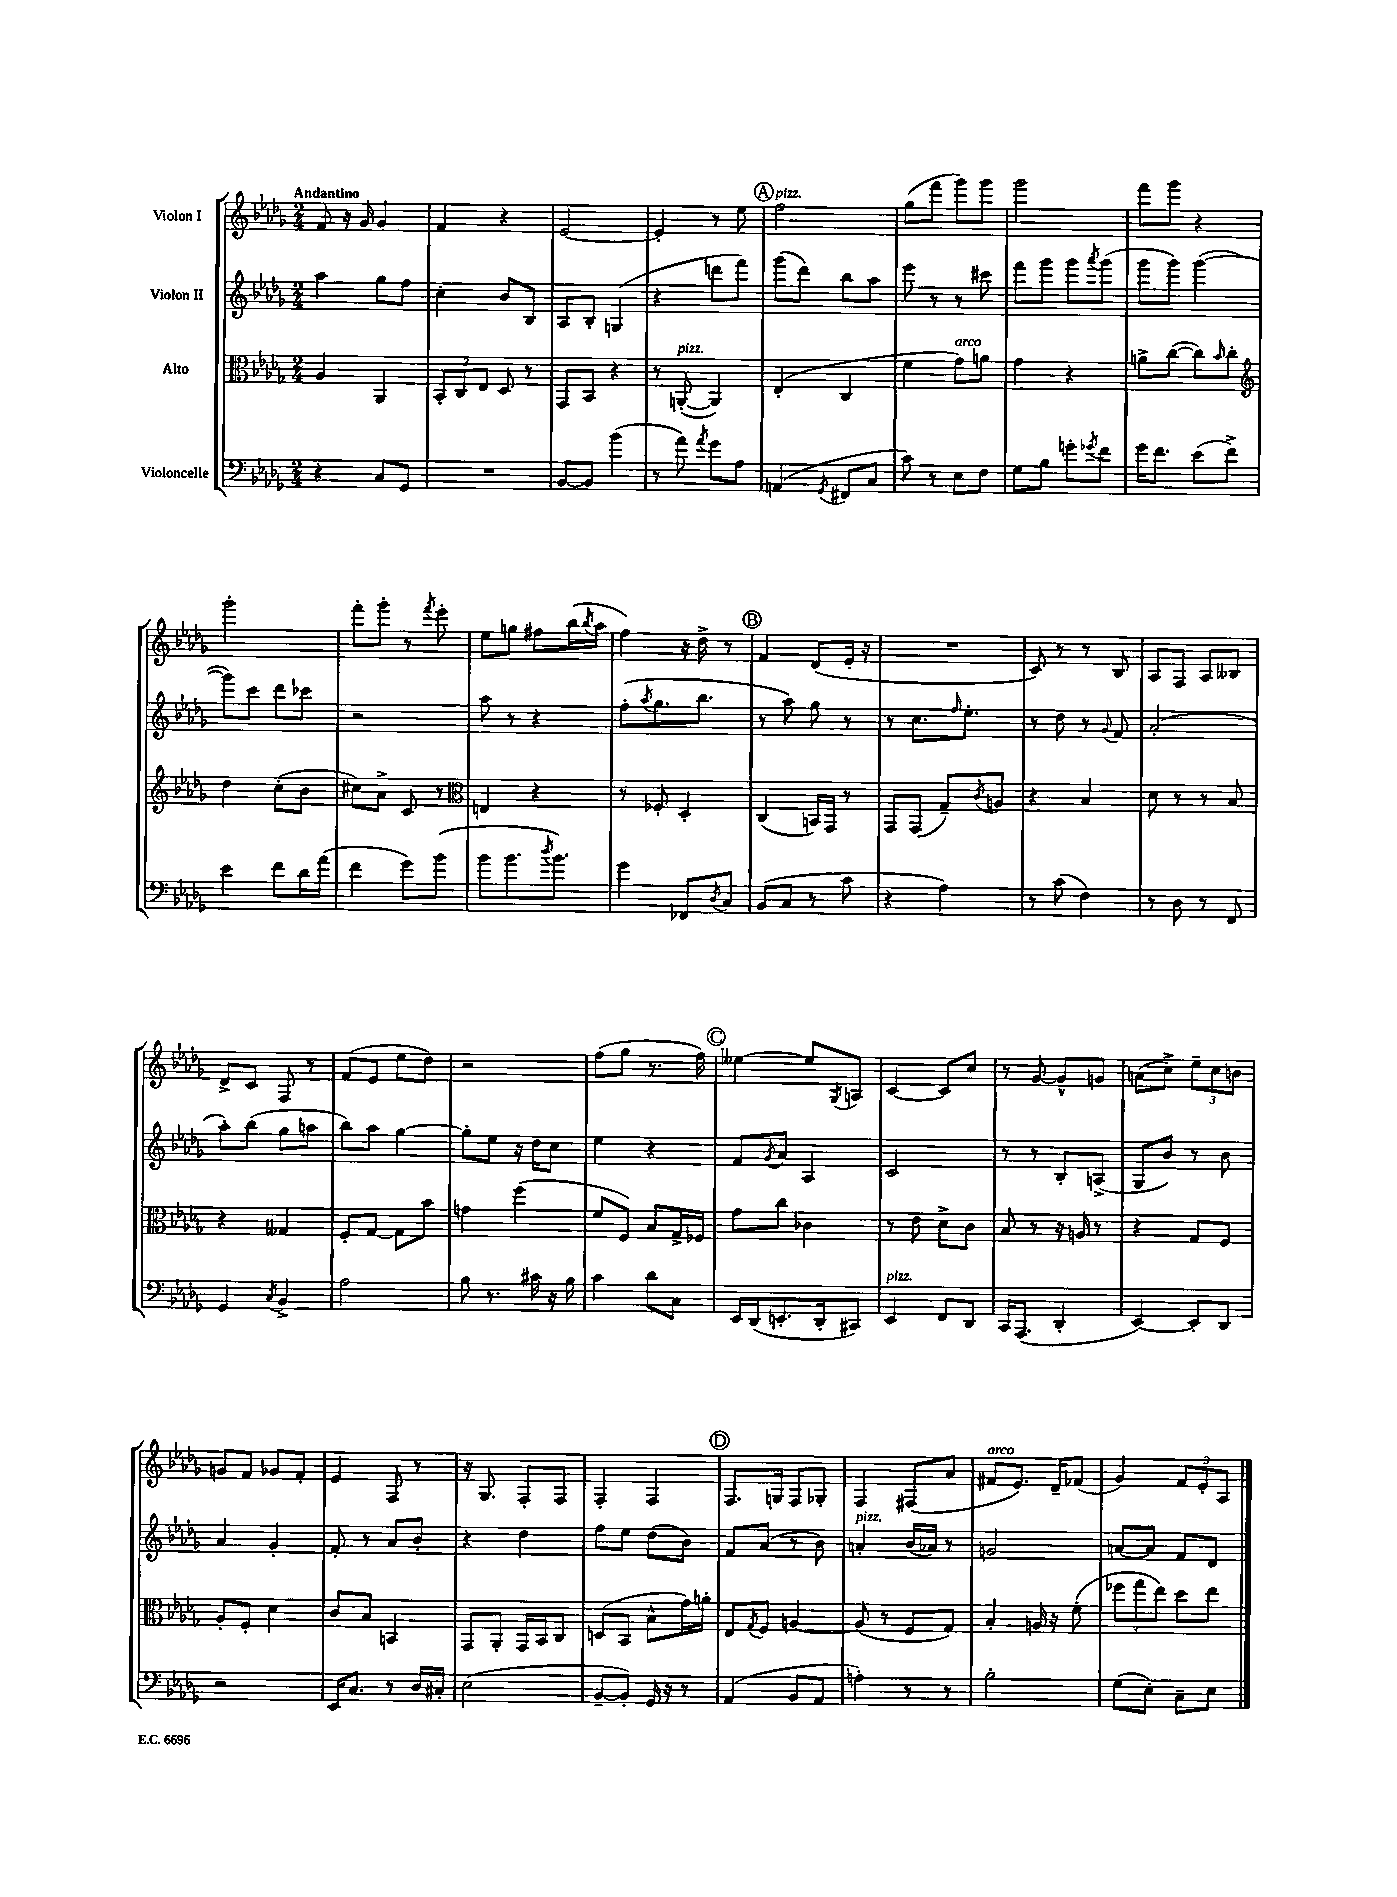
<<
\new StaffGroup <<
\new Staff = "s0" \with { instrumentName = "Violon I" } {
    \clef treble \key des \major \numericTimeSignature \time 2/4 \tempo "Andantino"
    f'8 r16 ges'16 ges'4 |
    f'4 r4 |
    ees'2~ |
    ees'4-. r8 ees''8 |
    \mark \markup { \circle "A" } f''2^\markup { \italic "pizz." } |
    ges''8( f'''8 ges'''8) ges'''8 |
    ges'''2 |
    f'''8 ges'''8 r4 |
    ges'''2-. |
    f'''8-. ges'''8-. r8 \acciaccatura { f'''8 } ees'''8-. |
    ees''8 g''8 fis''8 bes''16( \acciaccatura { bes''8 } aes''16 |
    f''4) r16 des''16-> r8 |
    \mark \markup { \circle "B" } f'4 des'8( ees'16-. r16 |
    R2 |
    c'8) r8 r8 bes8 |
    aes8 f8 aes8 beses8 |
    des'8-> c'8 f8 r8 |
    f'8( ees'8 ees''8 des''8) |
    r2 |
    f''8( ges''8 r8. f''16) |
    \mark \markup { \circle "C" } eeses''4~ eeses''8 \acciaccatura { ges8 } a8 |
    c'4~ c'8 c''8 |
    r8 ges'8~ ges'8-^ g'8 |
    a'8( c''8->) \tuplet 3/2 { ees''8-- c''8 b'8 } |
    g'8 f'8 ges'8 f'8-. |
    ees'4 f8 r8 |
    r16 ges8. f8-. f8 |
    f4-. f4 |
    \mark \markup { \circle "D" } f8. g16 f8 ges8-. |
    f4 fis8( aes'8 |
    fis'8^\markup { \italic "arco" } ees'8.) des'16-- fes'8( |
    ges'4) \tuplet 3/2 { f'8 ees'8-. aes8 } \bar "|." |
}
\new Staff = "s1" \with { instrumentName = "Violon II" } {
    \clef treble \key des \major \numericTimeSignature \time 2/4
    aes''4 ges''8 f''8 |
    c''4-. bes'8 bes8 |
    aes8 bes8-. g4( |
    r4 d'''8 f'''8) |
    \mark \markup { \circle "A" } ges'''8( des'''8) bes''8 aes''8 |
    ees'''8 r8 r8 cis'''8 |
    f'''8 ges'''8 ges'''8 \acciaccatura { aes'''8 } ges'''8( |
    ges'''8 ges'''8) ges'''4~( |
    ges'''8) c'''8 des'''8 ces'''8 |
    r2 |
    aes''8 r8 r4 |
    f''8-.( \acciaccatura { aes''8 } ges''8. bes''8. |
    \mark \markup { \circle "B" } r8 aes''8) ges''8 r8 |
    r8 c''8. \grace { f''16 } ees''8.-. |
    r8 des''8 r8 \appoggiatura { ges'8 } f'8 |
    aes'2-.( |
    aes''8-.) bes''8( ges''8 a''8 |
    bes''8) aes''8 ges''4~ |
    ges''8-. ees''8 r16 des''16 c''8 |
    ees''4 r4 |
    \mark \markup { \circle "C" } f'8 \acciaccatura { ges'8 } aes'8 aes4 |
    c'2 |
    r8 r8 bes8-. a8->( |
    ges8 bes'8) r8 bes'8 |
    aes'4 ges'4-. |
    f'8-. r8 aes'8 bes'8-. |
    r4 des''4 |
    f''8 ees''8 des''8( bes'8) |
    \mark \markup { \circle "D" } f'8 aes'8( r8 bes'8) |
    a'4-.^\markup { \italic "pizz." } bes'16( aes'16) r8 |
    g'2 |
    a'8~ a'8 f'8 des'8 \bar "|." |
}
\new Staff = "s2" \with { instrumentName = "Alto" } {
    \clef alto \key des \major \numericTimeSignature \time 2/4
    aes4 aes,4 |
    \tuplet 3/2 { bes,8-. c8 ees8 } des8 r8 |
    ges,8 bes,8 r4 |
    r8 a,8~-.^\markup { \italic "pizz." }( a,4) |
    \mark \markup { \circle "A" } ees4-.( c4 |
    f'4 ges'8^\markup { \italic "arco" }) a'8 |
    ges'4 r4 |
    a'8-> c''8~( c''8) \grace { bes'16 } c''8-. |
    \clef treble des''4 c''8-.( bes'8 |
    cis''8) aes'8-> c'8 r8 |
    \clef alto e4 r4 |
    r8 fes8-. des4-. |
    \mark \markup { \circle "B" } c4( b,16) ges,16 r8 |
    ges,8 ges,8( ges8--) \acciaccatura { c'8 } a8 |
    r4 bes4 |
    des'8 r8 r8 bes8 |
    r4 geses4 |
    f8-. ges8~ ges8 bes'8 |
    g'4 f''4( |
    f'8 f8) bes8 ges16-> fes16 |
    \mark \markup { \circle "C" } ges'8 c''8 ces'4 |
    r8 ees'8 des'8-> c'8 |
    bes8 r8 r16 a16 r8 |
    r4 ges8 f8 |
    aes8-. f8-. des'4 |
    c'8 bes8 b,4 |
    ges,8 aes,8-. ges,16 bes,16 c8 |
    d8( bes,8 bes8-^ ges'16) a'16-. |
    \mark \markup { \circle "D" } ees8 \acciaccatura { ges8 } f8 a4~ |
    a8( r8 f8 ges8) |
    bes4-. a16 r16 f'8-.( |
    \tuplet 3/2 { fes''8 ges''8 ees''8) } des''8 ees''8 \bar "|." |
}
\new Staff = "s3" \with { instrumentName = "Violoncelle" } {
    \clef bass \key des \major \numericTimeSignature \time 2/4
    r4 c8 ges,8 |
    R2 |
    bes,8~ bes,8 bes'4( |
    r8 aes'8) \acciaccatura { aes'8 } ges'8 aes8 |
    \mark \markup { \circle "A" } a,4( \acciaccatura { ges,8 } fis,8 c8 |
    c'8) r8 ees8 f8 |
    ges8 bes8 g'8-. \acciaccatura { ges'8 } f'8 |
    ges'16 f'8. ees'8( f'8->) |
    ees'4 f'8 des'16 aes'16( |
    f'4 ges'8) bes'8( |
    bes'8 bes'8. \acciaccatura { des''8 } bes'8.) |
    ges'4 fes,8 \acciaccatura { des8 } c8 |
    \mark \markup { \circle "B" } bes,8( c8 r8 c'8 |
    r4 aes4) |
    r8 c'8( f4) |
    r8 des8 r8 f,8 |
    ges,4 \acciaccatura { c8 } bes,4-> |
    aes2 |
    bes8 r8. cis'16 r16 bes16 |
    c'4 des'8 c8 |
    \mark \markup { \circle "C" } ees,16 des,16( e,8.-. des,16-. cis,8) |
    ees,4^\markup { \italic "pizz." } f,8 des,8 |
    c,16 aes,,8.( des,4-. |
    ees,4~) ees,8-. des,8 |
    r2 |
    ees,16 c8. r8 des16 cis16-. |
    ees2( |
    bes,8~-- bes,8-.) ges,16 r16 r8 |
    \mark \markup { \circle "D" } aes,4( bes,8 aes,8 |
    a4-.) r8 r8 |
    bes2-. |
    ges8( ees8-.) c8-- ees8 \bar "|." |
}
>>
>>
\layout { \context { \Score \remove "Bar_number_engraver" } }
